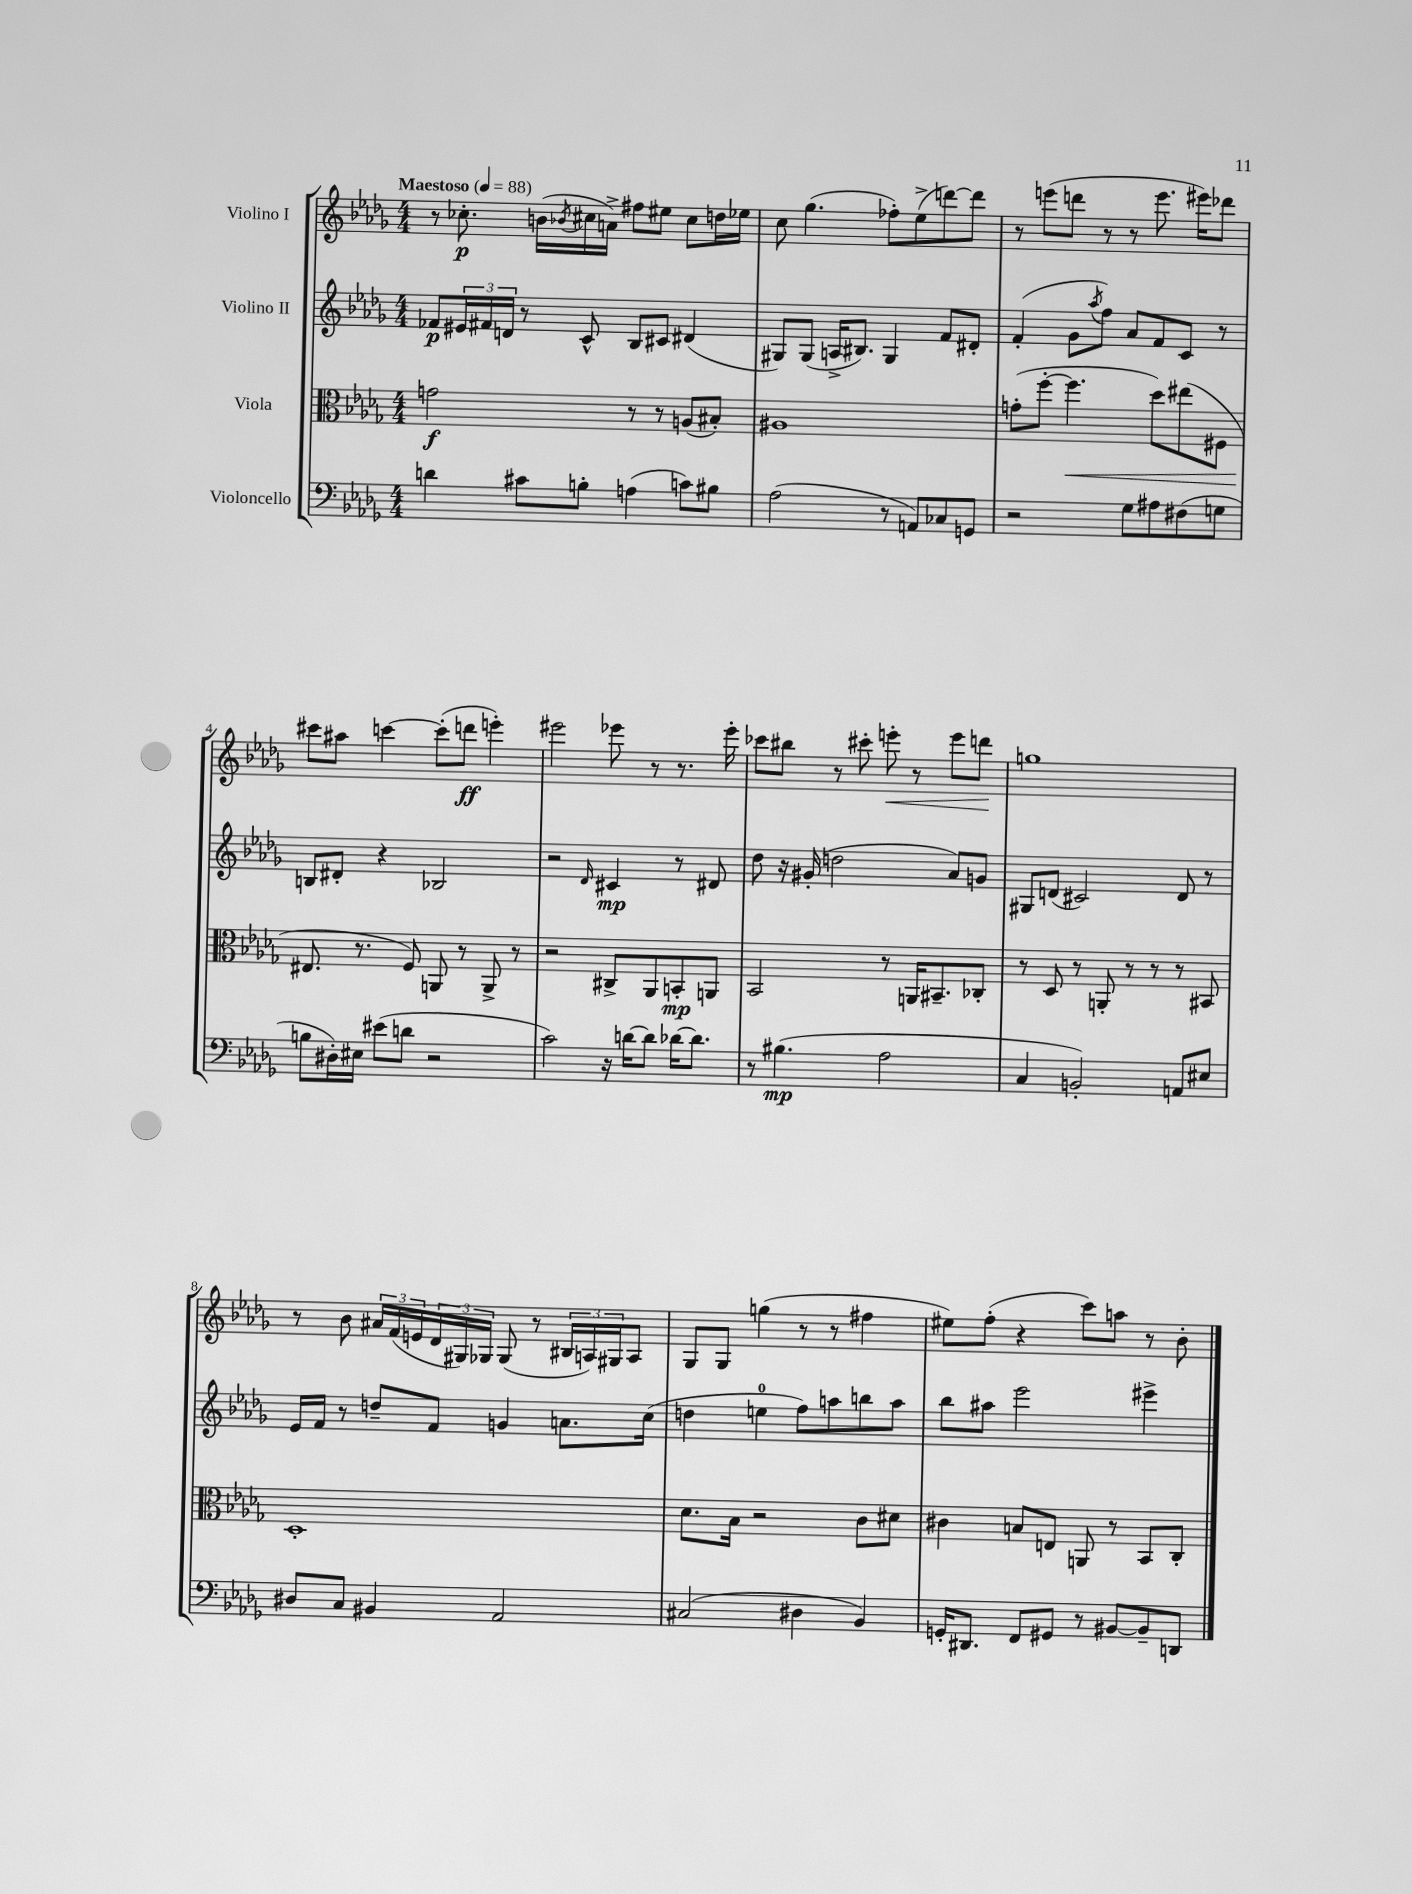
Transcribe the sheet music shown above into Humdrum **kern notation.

**kern	**kern	**kern	**kern
*staff4	*staff3	*staff2	*staff1
*clefF4	*clefC3	*clefG2	*clefG2
*k[b-e-a-d-g-]	*k[b-e-a-d-g-]	*k[b-e-a-d-g-]	*k[b-e-a-d-g-]
*M4/4	*M4/4	*M4/4	*M4/4
*MM88	*MM88	*MM88	*MM88
4d	2g	8f-	8r
.	.	24e#	8.cc-'
.	.	24f#	.
.	.	24d	.
8c#	.	8r	.
.	.	.	(16b
.	.	.	8qb-
8B'	.	8c^^	16cc#
.	.	.	16a^)
(4A	8r	8B-	8ff#
.	8r	8c#	8ee#
8c)	(8A	(4d#	8cc#
8B#	8B#')	.	16dd
.	.	.	16ee-
=	=	=	=
(2A-	1A#	8G#)	8cc
.	.	(8G#	(4.gg-
.	.	16A^	.
.	.	8.B#)	.
8r	.	4G#	8ff-')
8AA)	.	.	(8ee-^
8C-	.	8f	[8ddd)
8GG	.	8d#'	8ddd]
=	=	=	=
2r	(8g'	(4f'	8r
.	[8ff'	.	(8eee
.	4.ff]	8g-	8ddd
.	.	8qaa-	.
.	.	8ff)	8r
8G-	.	8a-	8r
8A#	8dd-)	8f	8.eee
(8F#	(8ee#	8c	.
.	.	.	16eee#)
8G	8F#	8r	8ddd-
=	=	=	=
8B	8.E#	8B	8ccc#
16D#')	.	8d#'	8aa#
16E#	8.r	.	.
(8e#	.	4r	[4ccc
8d	8F)	.	.
2r	8AA	2B-	(8ccc']
.	8r	.	8ddd
.	8AA^	.	4eee')
.	8r	.	.
=	=	=	=
2c)	2r	2r	2eee#
.	.	16qqd-	.
16r	8C#^	4c#	8eee-
[16d	.	.	.
8d]	8AA-	.	8r
[16d-	8BB'	8r	8.r
8.d-]	.	.	.
.	8AA	8d#	.
.	.	.	16eee-'
=	=	=	=
8r	2BB-	8dd-	8ccc-
(4.B#	.	16r	8bb#
.	.	(16g#'	.
.	.	2dd	8r
.	.	.	8ccc#'
2A-	8r	.	8eee'
.	16AA	.	8r
.	8.BB#~	.	.
.	.	8a-)	8eee
.	8C-'	8g	8ddd
=	=	=	=
4C	8r	8G#	1gg
.	8D-	(8d	.
2BB')	8r	2c#)	.
.	8AA'	.	.
.	8r	.	.
.	8r	.	.
8AA	8r	8d	.
8E#	8BB#	8r	.
=	=	=	=
8D#	1D-'	16e-	8r
.	.	16f	.
8C	.	8r	8b-
4BB#	.	8dd~	24a#
.	.	.	(24f
.	.	.	24e
.	.	8f	24d-
.	.	.	24G#)
.	.	.	24G-
2AA-	.	4g	(8G-
.	.	.	8r
.	.	8.a	24B#
.	.	.	24A)
.	.	.	24G#
.	.	.	8A
.	.	(16cc	.
=	=	=	=
(2C#	8.d-	4dd	8G-
.	.	.	8G-
.	16B-	.	.
.	2r	4ee	(4gg
4D#	.	8ff)	8r
.	.	8aa	8r
4BB-)	8c	8bb	4ff#
.	8d#	8aa	.
=	=	=	=
16GG'	4c#	8bb-	8ee#)
8.DD#	.	.	.
.	.	8aa#	(8ff'
8FF	8B	2eee-	4r
8GG#	8E	.	.
8r	8AA	.	8ccc)
[8BB#	8r	.	8aa
8BB#~]	8BB-	4eee#^	8r
8DD	8C'	.	8b-'
==	==	==	==
*-	*-	*-	*-
